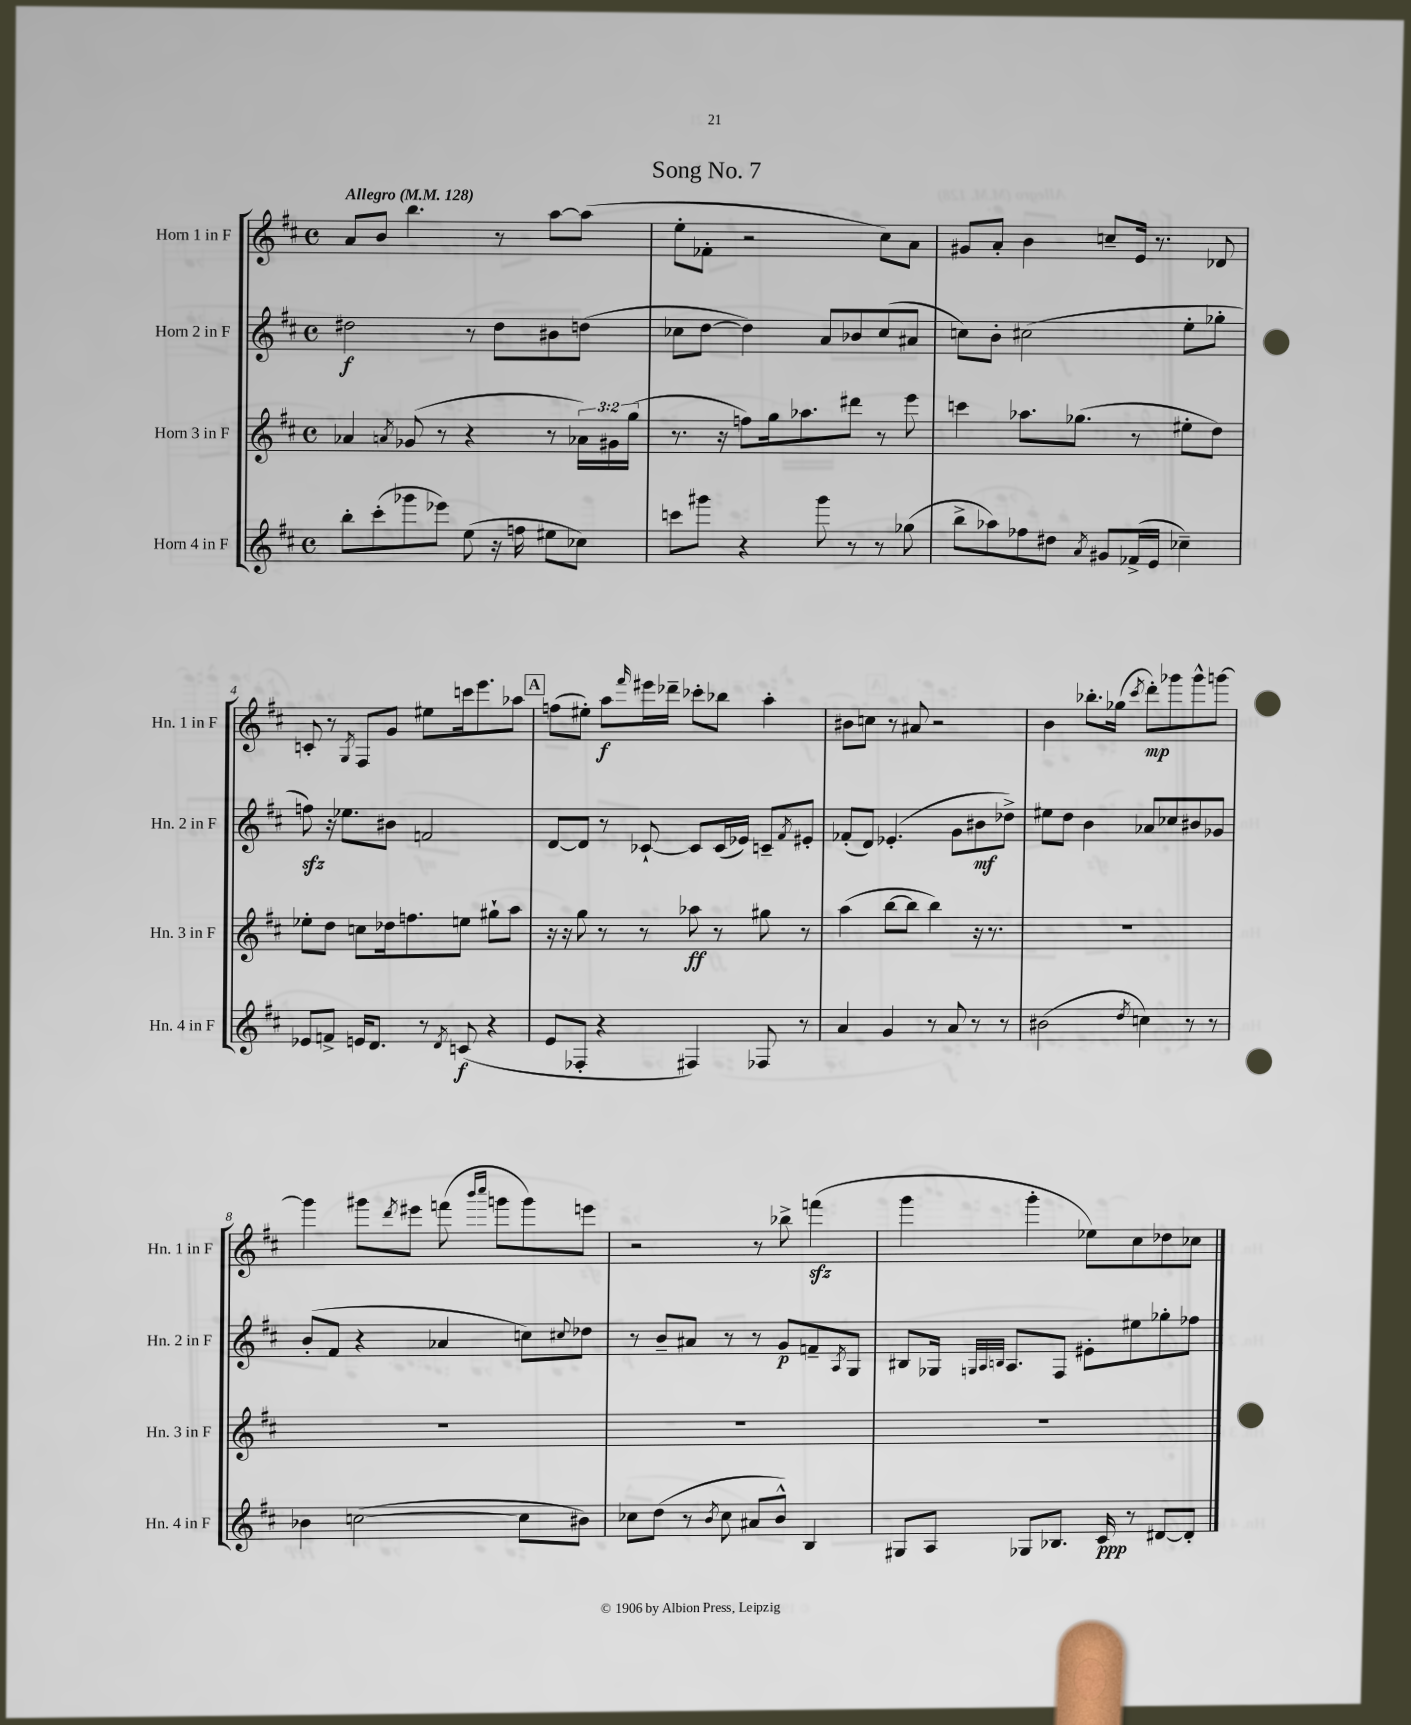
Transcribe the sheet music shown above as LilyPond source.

\header { title = "Song No. 7" }
<<
\new StaffGroup <<
\new Staff = "s0" \with { instrumentName = "Horn 1 in F" shortInstrumentName = "Hn. 1 in F" } {
    \clef treble \key d \major \defaultTimeSignature \time 4/4 \tempo "Allegro" 4 = 128
    a'8 b'8 b''4. r8 a''8~ a''8( |
    e''8-. fes'8-. r2 cis''8) a'8 |
    gis'8 a'8-. b'4 c''8-- e'16 r8. des'8 |
    c'8-. r8 \acciaccatura { g8 } fis8 g'8 eis''8 c'''16 e'''8. aes''8 |
    \mark \markup { \box "A" } f''8( eis''8-.) a''8\f \grace { fis'''16 } eis'''16 des'''16-- ces'''8-. bes''8 a''4-. |
    bis'8 c''8 r8 ais'8 r2 |
    b'4 bes''8.-. ges''16( \acciaccatura { cis'''8 } d'''8-.\mp) ges'''8 ges'''8-^ g'''8~ |
    g'''4 gis'''8 \acciaccatura { d'''8 } eis'''8 f'''8( \grace { b'''16 cis''''16 } g'''8 g'''8) e'''8 |
    r2 r8 bes''8-> f'''4\sfz( |
    g'''4 g'''4-. ees''8) cis''8 des''8 ces''8 \bar "|." |
}
\new Staff = "s1" \with { instrumentName = "Horn 2 in F" shortInstrumentName = "Hn. 2 in F" } {
    \clef treble \key d \major \defaultTimeSignature \time 4/4
    dis''2\f r8 dis''8 bis'8 d''8( |
    ces''8 d''8~ d''4) a'8 bes'8 ces''8( ais'8 |
    c''8) b'8-. cis''2( e''8-. ges''8-. |
    f''8\sfz) r16 ees''8. bis'8 f'2 |
    \mark \markup { \box "A" } d'8~ d'8 r8 ces'8~-! ces'8 ces'16( ees'16) c'8-- \acciaccatura { fis'8 } eis'8-. |
    fes'8-.( d'8) ees'4.-.( g'8 bis'8\mf des''8->) |
    eis''8 d''8 b'4 aes'8 ces''8 bis'8 ges'8 |
    b'8-.( fis'8 r4 aes'4 c''8) \appoggiatura { cis''8 } des''8 |
    r8 b'8-- ais'8 r8 r8 g'8\p f'8-- \acciaccatura { a8 } g8 |
    bis8 ges16 \grace { g32 a32 b32 } a8. fis8 eis'8-. eis''8 ges''8-. fes''8 \bar "|." |
}
\new Staff = "s2" \with { instrumentName = "Horn 3 in F" shortInstrumentName = "Hn. 3 in F" } {
    \clef treble \key d \major \defaultTimeSignature \time 4/4 \override Staff.TupletNumber.text = #tuplet-number::calc-fraction-text
    aes'4 \acciaccatura { a'8 } ges'8( r8 r4 r8 \tuplet 3/2 { aes'16) gis'16 g''16( } |
    r8. r16 f''8) g''16 aes''8. dis'''8 r8 e'''8 |
    c'''4 aes''8. ges''8.( r8 eis''8-. d''8) |
    ees''8-. d''8 c''8 des''16 f''8. e''8 gis''8-! a''8 |
    \mark \markup { \box "A" } r16 r16 g''8 r8 r8 aes''8\ff r8 gis''8 r8 |
    a''4( b''8~ b''8 b''4) r16 r8. |
    R1 |
    R1 |
    R1 |
    R1 \bar "|." |
}
\new Staff = "s3" \with { instrumentName = "Horn 4 in F" shortInstrumentName = "Hn. 4 in F" } {
    \clef treble \key d \major \defaultTimeSignature \time 4/4
    b''8-. cis'''8-.( ges'''8 ees'''8) e''8( r16 f''16 eis''8 ces''8) |
    c'''8 gis'''8 r4 gis'''8 r8 r8 ges''8( |
    b''8-> aes''8) fes''8 dis''8 \acciaccatura { a'8 } gis'8 fes'16->( e'16 ces''4--) |
    ees'8 f'8-> e'16 d'8. r8 \acciaccatura { d'8 } c'8\f( r4 |
    \mark \markup { \box "A" } e'8 fes8-. r4 fis4) fes8 r8 |
    a'4 g'4 r8 a'8 r8 r8 |
    bis'2( \acciaccatura { d''8 } c''4) r8 r8 |
    bes'4 c''2~( c''8 bis'8) |
    ces''8 d''8( r8 \acciaccatura { b'8 } ces''8 ais'8 b'8-^) b4 |
    gis8 a8 ges8 bes8. cis'16\ppp r8 dis'8~ dis'8-. \bar "|." |
}
>>
>>
